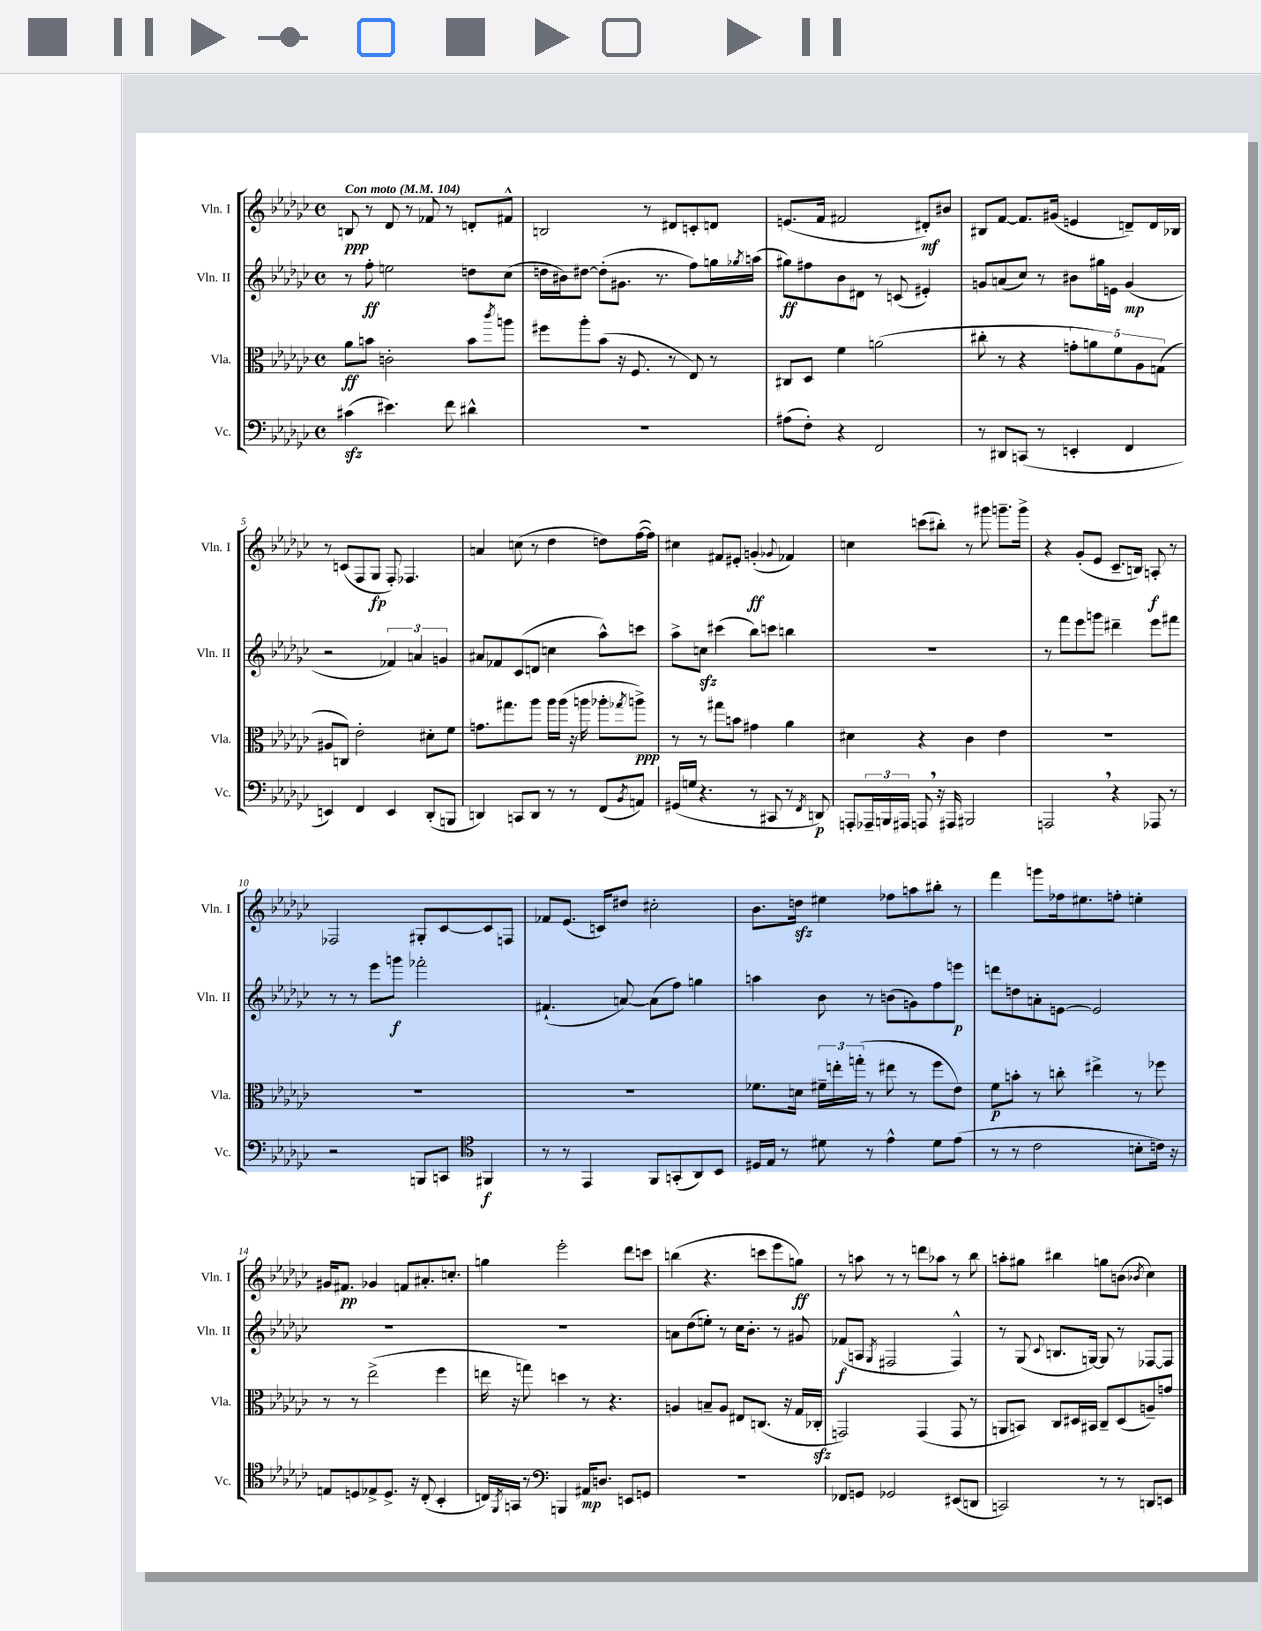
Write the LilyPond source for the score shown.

<<
\new StaffGroup <<
\new Staff = "s0" \with { instrumentName = "Vln. I" shortInstrumentName = "Vln. I" } {
    \clef treble \key ges \major \defaultTimeSignature \time 4/4 \tempo "Con moto" 4 = 104
    b8\ppp r8 des'8 r8 fes'8 r8 d'8-. fis'8-^ |
    b2 r8 dis'8 c'8-. d'8 |
    e'8.( f'16 fis'2 dis'8-.\mf) bis'8 |
    bis8 f'8~ f'8. gis'16( e'4 d'8--) d'16 bes16 |
    r8 c'8( f8 ges8\fp f8-.) fes4. |
    a'4 c''8( r8 des''4 d''8) f''16~( f''16) |
    cis''4 fis'8 eis'8-. g'4-.\ff( \appoggiatura { ges'8 } fes'4) |
    c''4 c'''8( bis''8-.) r8 gis'''8 g'''8.-- g'''16-> |
    r4 ges'8-.( ees'8 ces'8.-- b16) a8-.\f r8 |
    fes2 gis8-. ces'8~ ces'8 f8 |
    fes'8 ees'8.( c'16) dis''8 cis''2-. |
    bes'8. d''16\sfz eis''4 fes''8 a''8 bis''8-. r8 |
    f'''4 g'''8 fes''16 eis''8. f''8-. e''4-. |
    gis'16 fis'8.\pp ges'4 f'8 ais'8.-. c''8.-. |
    g''4 ees'''2-. des'''8 c'''8 |
    b''4( r4. c'''8 ees'''8 g''8\ff) |
    r8 a''8 r8 r8 d'''8 aes''8 r8 bes''8 |
    a''8-. gis''8 bis''4 g''8 b'8( \acciaccatura { bes'8 } ces''4) \bar "|." |
}
\new Staff = "s1" \with { instrumentName = "Vln. II" shortInstrumentName = "Vln. II" } {
    \clef treble \key ges \major \defaultTimeSignature \time 4/4
    r8 f''8-.\ff e''2 d''8 ces''8( |
    d''16 bis'16) dis''8~ dis''8-.( gis'8. r8. f''8) g''16 \acciaccatura { ges''8 } a''16( |
    gis''8\ff) fis''8 bes'8 dis'8 r8 c'8( eis'4-.) |
    g'8 a'8( ces''8) r8 bis'8 gis''16 e'16 g'4\mp( |
    r2 \tuplet 3/2 { fes'4) a'4 g'4 } |
    ais'8 fes'8 ces'8( d'8 c''4 aes''8-^) c'''8 |
    aes''8-> c''8\sfz cis'''4( bes''8) c'''8 b''4 |
    R1 |
    r8 f'''8 ees'''8 g'''8 dis'''4-- ees'''8 fis'''8 |
    r8 r8 ees'''8 g'''8\f fes'''2-. |
    fis'4.-!( a'8~) a'8( f''8) g''4 |
    a''4 bes'8 r8 b'8( g'8) f''8 e'''8\p |
    d'''8 d''8 a'8-. e'8~ e'2 |
    R1 |
    R1 |
    a'8 des''8( e''8-.) r8 ces''16 bes'8.-. r8 gis'8 |
    fes'8\f( a8 \acciaccatura { ges8 } fis2 fis4-^) |
    r8 ges8( \appoggiatura { ces'8 } b8. g16~) g8 r8 fes8~ fes8 \bar "|." |
}
\new Staff = "s2" \with { instrumentName = "Vla." shortInstrumentName = "Vla." } {
    \clef alto \key ges \major \defaultTimeSignature \time 4/4
    aes'8\ff b'8 c'2-. b'8 \acciaccatura { ces'''8 } a''8 |
    fis''8 aes''8-. bes'8( r16 f8. r8 ees8) r8 |
    cis8 des8 f'4 a'2( |
    cis''8-. r8 r4 \tuplet 5/4 { g'8-. a'8) f'8 aes8 g8( } |
    ais8 c8) ees'2-. dis'8-. f'8 |
    g'8. gis''8. aes''8 aes''16 aes''16( r16 a''16 aes''8-. \acciaccatura { ges''8 } a''8->\ppp) |
    r8 r8 gis''8 b'8 gis'4 aes'4 |
    dis'4 r4 ces'4 ees'4 |
    R1 |
    R1 |
    R1 |
    fes'8. d'16 \tuplet 3/2 { fis'16-- e''16-. g''16-.( } r8 eis''8 r8 f''8 ees'8) |
    f'8\p b'8-. r8 c''8-. eis''4-> r8 fes''8 |
    r8 r8 ees''2->( f''4 |
    e''16 r16 g''8) d''4 r8 r4. |
    a4 b8-- a8 eis8 c8.( r16 ges16 ces16-.\sfz |
    g,2) g,4( g,8 r8 |
    a,8 b,8) ces8 dis16 bis,16 ces8-- dis8( a8--) g'8 \bar "|." |
}
\new Staff = "s3" \with { instrumentName = "Vc." shortInstrumentName = "Vc." } {
    \clef bass \key ges \major \defaultTimeSignature \time 4/4
    cis'4\sfz( eis'4.) f'8 dis'4-^ |
    R1 |
    ais8( f8-.) r4 f,2 |
    r8 dis,8 c,8( r8 e,4-. f,4 |
    e,4) f,4 e,4 des,8-.( b,,8 |
    d,4) c,8 d,8 r8 r8 f,8( \acciaccatura { bes,8 } a,8) |
    gis,16( g16 r4. r8 cis,8 r8 \acciaccatura { f,8 } d,8\p) |
    a,,8-. \tuplet 3/2 { aes,,16-- b,,16 ais,,16 } a,,8 \breathe r16 ais,,16 bis,,2 |
    a,,2 \breathe r4 aes,,8 r8 |
    r2 b,,8 c,8 \clef tenor fis,4\f |
    r8 r8 ees,4 f,8 g,8-.( aes,8) bes,8 |
    dis16 ees16 r8 dis'8 r8 ees'4-^ dis'8 ees'8( |
    r8 r8 ces'2 b8-. c'16) r16 |
    e8 d8 ees8-> d8.-> r16 ces8-.( bes,4-. |
    c16) \acciaccatura { f,8 } g,16 r8 \clef bass b,,4 ais,16\mp d8. e,8 g,8 |
    R1 |
    fes,8 g,8 ges,2 eis,8( d,8 |
    c,2) r8 r8 d,8 e,8 \bar "|." |
}
>>
>>
